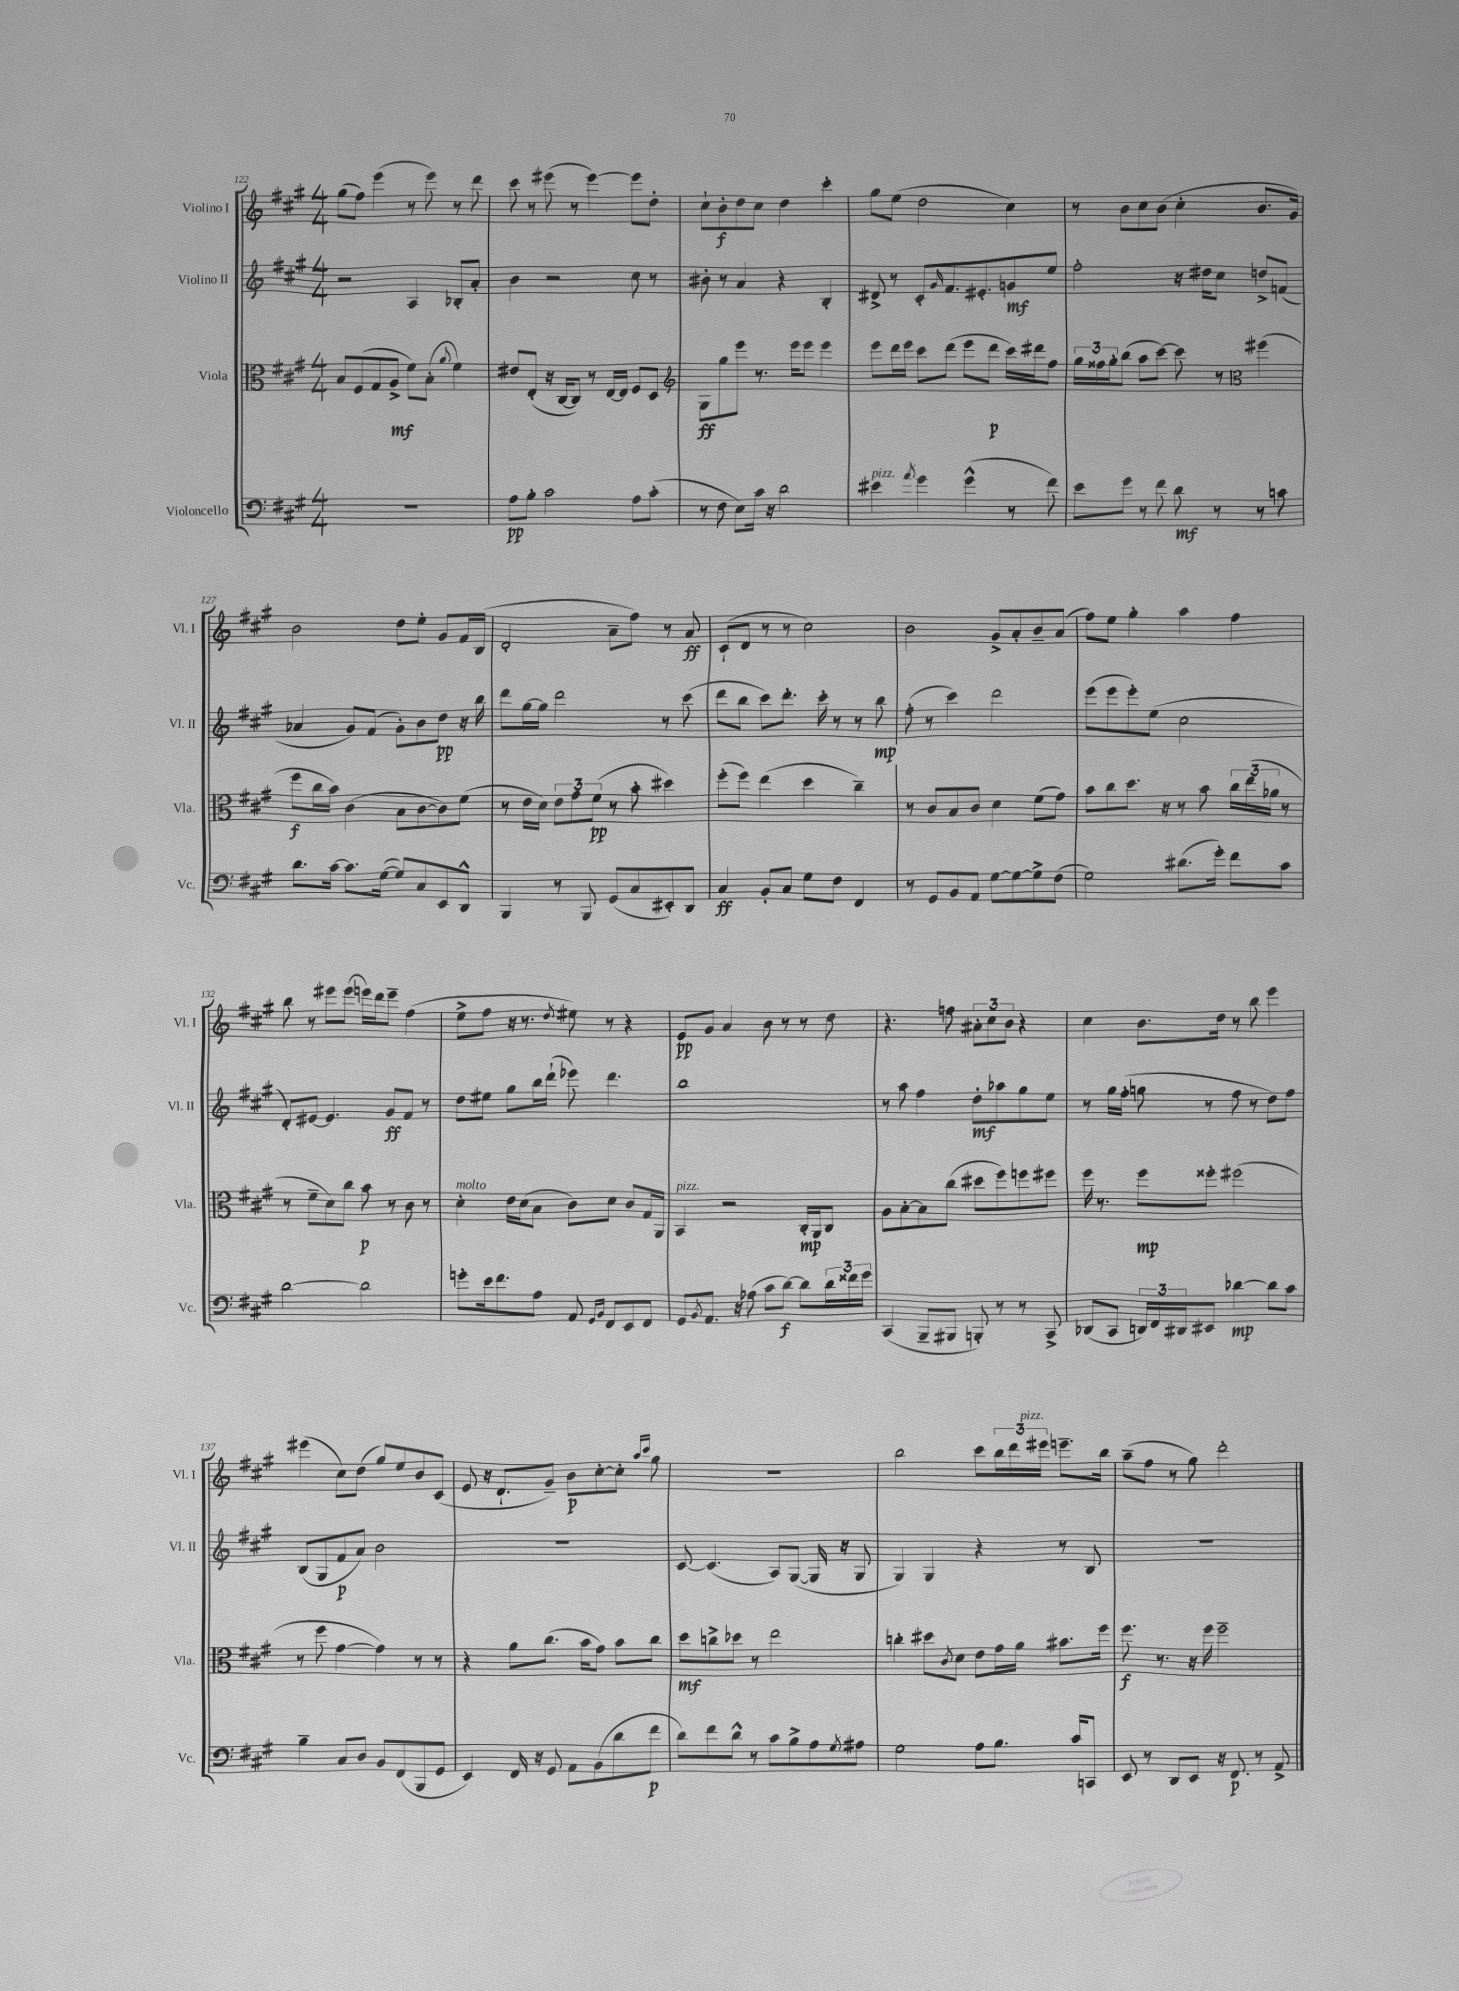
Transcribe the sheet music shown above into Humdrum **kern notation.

**kern	**dynam	**kern	**dynam	**kern	**dynam	**kern	**dynam
*part4	*part4	*part3	*part3	*part2	*part2	*part1	*part1
*staff4	*staff4	*staff3	*staff3	*staff2	*staff2	*staff1	*staff1
*I"Violoncello	*	*I"Viola	*	*I"Violino II	*	*I"Violino I	*
*I'Vc.	*	*I'Vla.	*	*I'Vl. II	*	*I'Vl. I	*
*clefF4	*	*clefC3	*	*clefG2	*	*clefG2	*
*k[f#c#g#]	*	*k[f#c#g#]	*	*k[f#c#g#]	*	*k[f#c#g#]	*
*M4/4	*	*M4/4	*	*M4/4	*	*M4/4	*
=122	=122	=122	=122	=122	=122	=122	=122
1r	.	8B/L	.	2r	.	(8gg#\L	.
.	.	(8F#/	.	.	.	8ff#\J)	.
.	.	8G#/	.	.	.	(4eee\	.
.	.	8A^/J	mf	.	.	.	.
.	.	8f#\L)	.	4A/	.	8r	.
.	.	(8B'\J	.	.	.	8eee\)	.
.	.	8qqa/	.	.	.	.	.
.	.	4f#\)	.	8B-X'/L	.	8r	.
.	.	.	.	8a'/J	.	8ddd\	.
=123	=123	=123	=123	=123	=123	=123	=123
8A\L	pp	8e#X/L	.	4b\	.	8ccc#\	.
8B'\J	.	(8E'/J	.	.	.	8r	.
2c#\	.	16r	.	2r	.	(8eee#X\	.
.	.	[16C#/KL	.	.	.	.	.
.	.	8C#/J])	.	.	.	8r	.
.	.	8r	.	.	.	[4eee#\)	.
.	.	[16E/LL	.	.	.	.	.
.	.	16E/JJ]	.	.	.	.	.
8A\L	.	8F#/L	.	8cc#\	.	8eee#\L]	.
(8c#'\J	.	8D/J	.	8r	.	8dd'\J	.
=124	=124	=124	=124	=124	=124	=124	=124
*	*	*clefG2	*	*	*	*	*
8r	.	8G#\L	ff	8b#X'\	.	8cc#`\L	.
8F#\	.	8gg#\	.	8r	.	8b'\	f
8E\L)	.	8eee\J	.	4a/	.	8dd\	.
16c#\Jk	.	8.r	.	.	.	8cc#\J	.
16r	.	.	.	.	.	.	.
2d\	.	.	.	4r	.	4dd\	.
.	.	16eee\KL	.	.	.	.	.
.	.	8eee\J	.	.	.	.	.
.	.	4eee\	.	4B'/	.	4ccc#'\	.
=125	=125	=125	=125	=125	=125	=125	=125
!LO:TX:a:i:t=pizz.	!	!	!	!	!	!	!
4e#X\	.	8eee\L	.	8d#X^/	.	8gg#\L	.
.	.	16ddd\L	.	8r	.	(8ee\J	.
.	.	16eee\JJ	.	.	.	.	.
8qa/	.	.	.	.	.	.	.
4g#\	.	8ccc#\L	.	8c#'/L	.	2dd\	.
.	.	.	.	16qqg#/	.	.	.
.	.	(8ddd\J	.	8.f#/	.	.	.
(4g#^^\	.	8eee\L	.	.	.	.	.
.	.	.	.	8.e#X'/	.	.	.
.	.	8ddd\J	p	.	.	.	.
8r	.	16ccc#\LL)	.	8gn/	mf	4cc#\)	.
.	.	16ddd#X\J	.	.	.	.	.
8f#\)	.	8ff#\J	.	8ee/J	.	.	.
=126	=126	=126	=126	=126	=126	=126	=126
8e\L	.	24gg#\LL	.	2ff#'\	.	8r	.
.	.	24ff##X\	.	.	.	.	.
.	.	24gg#'\J	.	.	.	.	.
8g#\J	.	(8bb\J	.	.	.	8b\L	.
8r	.	8aa\L	.	.	.	8cc#\	.
8f#\	.	[8ccc#\J)	.	.	.	(8b\J	.
8d\	mf	8ccc#\]	.	16r	.	4cc#'\	.
.	.	.	.	16dd#X\KL	.	.	.
8r	.	8r	.	8cc#\J	.	.	.
*	*	*clefC3	*	*	*	*	*
8r	.	(4ff#X\	.	8ddn^/L	.	8.b/L	.
8cn\	.	.	.	(8fn/J	.	.	.
.	.	.	.	.	.	16g#/Jk)	.
!!LO:LB:g=z
=127	=127	=127	=127	=127	=127	=127	=127
8.d\L	.	8ff#\L	f	4a-X/	.	2b\	.
.	.	16cc#\L	.	.	.	.	.
[16c#\Jk	.	16b\JJ)	.	.	.	.	.
8.c#\L]	.	(4c#\	.	8g#/L)	.	.	.
.	.	.	.	(8f#/J	.	.	.
([16G#\Jk	.	.	.	.	.	.	.
8G#/L])	.	8B\L	.	8g#'\L)	.	8dd\L	.
8C#/	.	[8c#\	.	8b\	.	8ee'\J	.
8EE/	.	8c#\])	.	8dd\J	pp	8g#/L	.
8DD^^/J	.	(8f#\J	.	16r	.	16f#/L	.
.	.	.	.	16bb\	.	(16B/JJ	.
=128	=128	=128	=128	=128	=128	=128	=128
4BBB/	.	8r	.	8ddd\L	.	2d'/	.
.	.	16e\LL	.	[16gg#\L	.	.	.
.	.	16d\JJ)	.	16gg#\JJ]	.	.	.
8r	.	12e\L	.	2ddd\	.	.	.
.	.	12g#\	.	.	.	.	.
8BBB/	.	.	.	.	.	.	.
.	.	(12f#\J	pp	.	.	.	.
(8GG#/L	.	8r	.	.	.	8a~\L	.
8C#/	.	8b'\	.	.	.	8ff#\J)	.
8EE#X'/)	.	4dd#X\)	.	8r	.	8r	.
8DD/J	.	.	.	(8ccc#\	.	8a/	ff
=129	=129	=129	=129	=129	=129	=129	=129
4C#/	ff	(8ff#'\L	.	8ddd\L	.	(8c#`/L	.
.	.	8ff#\J)	.	8bb\J	.	8d/J	.
8BB'/L	.	(4ee\	.	8ccc#\L)	.	8r	.
8C#/J	.	.	.	8.ddd'\J	.	8r	.
8G#\L	.	4dd\	.	.	.	2cc#\)	.
.	.	.	.	16ccc#'\	.	.	.
8F#\J	.	.	.	8r	.	.	.
4FF#/	.	4cc#~\)	.	8r	.	.	.
.	.	.	.	8bb\	mp	.	.
=130	=130	=130	=130	=130	=130	=130	=130
8r	.	8r	.	(8ff#'\	.	2b\	.
8GG#/L	.	8c#/L	.	8r	.	.	.
8BB/	.	8B/	.	4ccc#\)	.	.	.
8AA/J	.	8c#/J	.	.	.	.	.
[8G#\L	.	4d\	.	2ddd\	.	8g#^/L	.
8G#\_	.	.	.	.	.	8a'/	.
8G#^\]	.	(8f#\L	.	.	.	8b~/	.
(8F#\J	.	8g#\J)	.	.	.	(8a/J	.
=131	=131	=131	=131	=131	=131	=131	=131
2G#\)	.	8b\L	.	(8eee\L	.	8ff#\L)	.
.	.	8cc#\	.	8eee\	.	8ee\J	.
.	.	8.dd\J	.	8eee'\)	.	4gg#'\	.
.	.	.	.	(8ee\J	.	.	.
.	.	16r	.	.	.	.	.
(8.d#X\L	.	8r	.	2cc#\	.	4aa\	.
.	.	8b\	.	.	.	.	.
16g#'\Jk)	.	.	.	.	.	.	.
8f#\L	.	24cc#\LL	.	.	.	4ff#\	.
.	.	(24ee\	.	.	.	.	.
.	.	24a-X\JJ	.	.	.	.	.
8c#\J	.	8r	.	.	.	.	.
!!LO:LB:g=z
=132	=132	=132	=132	=132	=132	=132	=132
[2d\	.	8r	.	8d'/L)	.	8bb\	.
.	.	8f#~\L	.	[8e#X/J	.	8r	.
.	.	8d\)	.	4.e#/]	.	8eee#X\L	.
.	.	8cc#\J	.	.	.	(8eee#\J	.
2d\]	.	8b\	p	.	.	16eeen\LL)	.
.	.	.	.	.	.	16ddd\J	.
.	.	8r	.	8g#/L	ff	8eee~\J	.
.	.	8c#\	.	8f#/J	.	(4ff#\	.
.	.	8r	.	8r	.	.	.
=133	=133	=133	=133	=133	=133	=133	=133
!	!	!LO:TX:a:i:t=molto	!	!	!	!	!
8gn'\L	.	4d'\	.	8dd\L	.	8ee^\L	.
16e\k	.	.	.	8ee#X\J	.	8ff#\J	.
8.f#\	.	.	.	.	.	.	.
.	.	16e\LL	.	8gg#\L	.	16r	.
.	.	(16d\J	.	.	.	8.r	.
8A\J	.	8B\J	.	16bb\L	.	.	.
.	.	.	.	(16ddd`\JJ	.	.	.
.	.	.	.	.	.	8qdd/	.
8AA/	.	8c#\L)	.	8eee-X\)	.	8ee#X\)	.
16qqGG#/LL	.	.	.	.	.	.	.
16qqBB/JJ	.	.	.	.	.	.	.
8FF#/L	.	8d\J	.	4.ddd\	.	8r	.
8EE/	.	8c#/L	.	.	.	4r	.
8FF#/J	.	16G#/L	.	.	.	.	.
.	.	16AA/JJ	.	.	.	.	.
=134	=134	=134	=134	=134	=134	=134	=134
!	!	!LO:TX:a:i:t=pizz.	!	!	!	!	!
8GG#/L	.	4BB/	.	1bb	.	8e/L	pp
8qBB/	.	.	.	.	.	.	.
8.AA/J	.	.	.	.	.	8g#/J	.
.	.	2r	.	.	.	4a/	.
16r	.	.	.	.	.	.	.
(8A-X\	.	.	.	.	.	.	.
8c#\L	.	.	.	.	.	8b\	.
[8d\J)	f	.	.	.	.	8r	.
8d\L]	.	16C#'/LL	mp	.	.	8r	.
.	.	16AA/J	.	.	.	.	.
24d\L	.	8C#/J	.	.	.	8dd\	.
24f##X\	.	.	.	.	.	.	.
24g#\JJ	.	.	.	.	.	.	.
=135	=135	=135	=135	=135	=135	=135	=135
(4CC#/	.	8A\L	.	8r	.	4.r	.
.	.	[8B'\	.	8aa\	.	.	.
8BBB~/L	.	8B\]	.	4ff#\	.	.	.
8BBB#X/J	.	(8cc#\J	.	.	.	8ffn\	.
8BBBn'/)	.	8dd#X\L	.	8dd'\L	mf	12a#X'\L	.
.	.	.	.	.	.	12cc#\	.
8r	.	8ff#\)	.	8aa-X\	.	.	.
.	.	.	.	.	.	12b\J	.
8r	.	8ffn\	.	8gg#\	.	4r	.
8CC#^/	.	8ff#X\J	.	8ee\J	.	.	.
=136	=136	=136	=136	=136	=136	=136	=136
(8DD-X/L	.	16ff#\	.	8r	.	4cc#\	.
.	.	8.r	.	.	.	.	.
8CC#/J	.	.	.	16gg#\LL	.	.	.
.	.	.	.	(16ff#'\JJ	.	.	.
24DDn/LL)	.	8ff#\L	mp	8ggn\	.	8.b\L	.
24FF#/	.	.	.	.	.	.	.
24DD#X/J	.	.	.	.	.	.	.
8EE#X/J	.	8ff##X'\J	.	8r	.	.	.
.	.	.	.	.	.	16dd\Jk	.
[4d-X\	mp	(2ff#X\	.	8ff#\	.	8r	.
.	.	.	.	8r	.	8bb\	.
8d-\L]	.	.	.	8dd\L)	.	4eee\	.
8c#\J	.	.	.	8ff#\J	.	.	.
!!LO:LB:g=z
=137	=137	=137	=137	=137	=137	=137	=137
4B~\	.	8r	.	(8B/L	.	(4eee#X\	.
.	.	8ff#\	.	8G#/	.	.	.
8C#/L	.	[4g#\	.	8f#/	p	8cc#\L)	.
8D/J	.	.	.	8a/J)	.	(8dd\J	.
8BB/L	.	4g#\])	.	2b\	.	8gg#/L)	.
(8FF#/	.	.	.	.	.	8ee/	.
8BBB/	.	8r	.	.	.	8b/	.
8GG#/J	.	8r	.	.	.	(8c#/J	.
=138	=138	=138	=138	=138	=138	=138	=138
4EE/)	.	4r	.	1r	.	8e/	.
.	.	.	.	.	.	16r	.
.	.	.	.	.	.	8.d`/L	.
16FF#/	.	8a\L	.	.	.	.	.
16r	.	.	.	.	.	.	.
8GG#/	.	(8.cc#\J	.	.	.	8g#~/J)	.
8AA\L	.	.	.	.	.	8b\L	p
.	.	16b\KL	.	.	.	.	.
(8BB\	.	8g#\J)	.	.	.	[8cc#'\	.
8d\	.	8b\L	.	.	.	8cc#'\J]	.
.	.	.	.	.	.	16qqaa/LL	.
.	.	.	.	.	.	16qqccc#/JJ	.
8f#\J	p	8cc#\J	.	.	.	8gg#\	.
=139	=139	=139	=139	=139	=139	=139	=139
8d\L)	.	8dd\L	mf	[8c#/	.	1r	.
8f#\	.	8ccn^\	.	(4.c#/]	.	.	.
8d^^\J	.	8dd-X\J	.	.	.	.	.
8r	.	8r	.	.	.	.	.
8c#\L	.	2ee\	.	8A/L)	.	.	.
8B^\	.	.	.	([8G#/J	.	.	.
8A\	.	.	.	16G#/]	.	.	.
.	.	.	.	16r	.	.	.
8qG#/	.	.	.	.	.	.	.
8A#X\J	.	.	.	8G#/	.	.	.
=140	=140	=140	=140	=140	=140	=140	=140
2G#\	.	4ccn'\	.	4G#/)	.	2bb\	.
.	.	8dd#X\L	.	4G#/	.	.	.
.	.	8qc#/	.	.	.	.	.
.	.	8d\J	.	.	.	.	.
8A\L	.	8e\L	.	4r	.	8ccc#\L	.
8.B\J	.	16g#\L	.	.	.	24bb\L	.
.	.	.	.	.	.	24ddd\	.
.	.	16a\JJ	.	.	.	.	.
!	!	!	!	!	!	!LO:TX:a:i:t=pizz.	!
.	.	.	.	.	.	24eee#X\JJ	.
.	.	8.b#X\L	.	8r	.	8.eeen~\L	.
16c#/KL	.	.	.	.	.	.	.
8CCn/J	.	.	.	8B/	.	.	.
.	.	16ff#\Jk	.	.	.	16bb\Jk	.
=141	=141	=141	=141	=141	=141	=141	=141
8EE/	.	8.ff#\	f	1r	.	(8aa~\L	.
8r	.	.	.	.	.	8ff#\J	.
.	.	8.r	.	.	.	.	.
8DD/L	.	.	.	.	.	8r	.
8EE/J	.	16r	.	.	.	8gg#\)	.
.	.	16ff#\	.	.	.	.	.
16r	.	2ff#~\	.	.	.	2ddd'\	.
8.FF#/	p	.	.	.	.	.	.
8r	.	.	.	.	.	.	.
8AA^/	.	.	.	.	.	.	.
==	==	==	==	==	==	==	==
*-	*-	*-	*-	*-	*-	*-	*-
